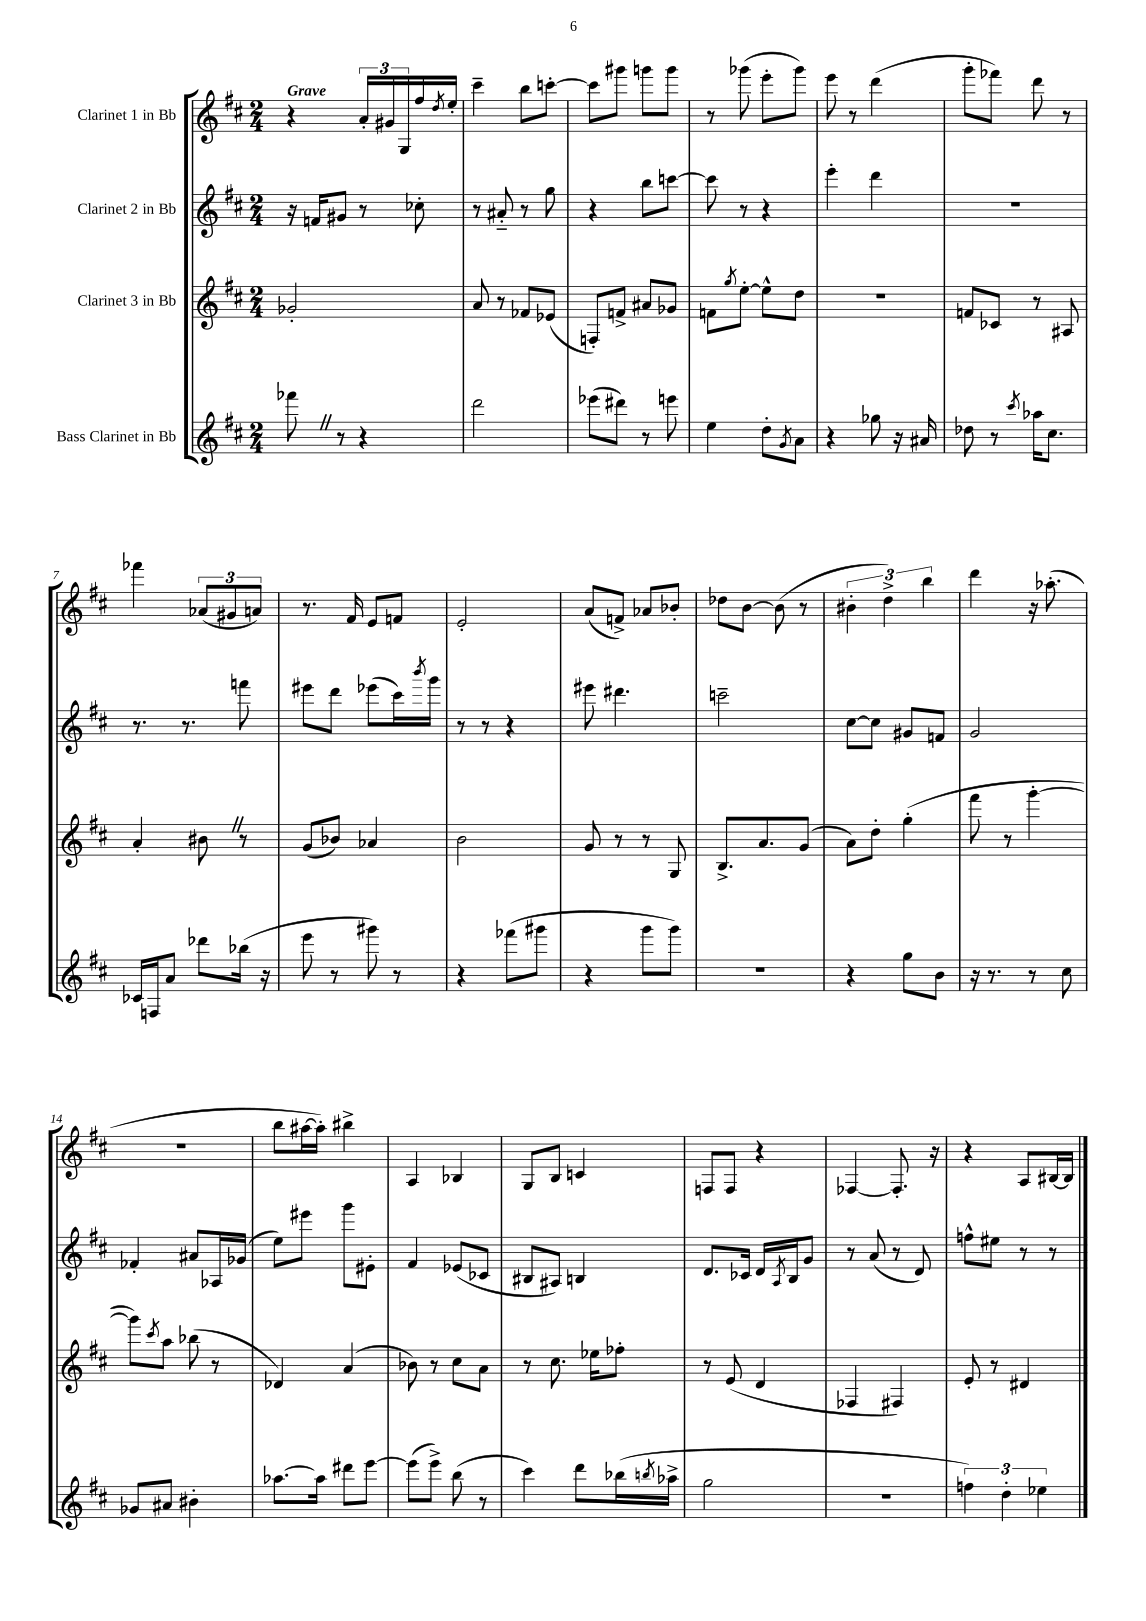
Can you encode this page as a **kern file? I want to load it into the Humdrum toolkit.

**kern	**kern	**kern	**kern
*staff4	*staff3	*staff2	*staff1
*clefG2	*clefG2	*clefG2	*clefG2
*k[f#c#]	*k[f#c#]	*k[f#c#]	*k[f#c#]
*M2/4	*M2/4	*M2/4	*M2/4
8fff-	2g-'	16r	4r
.	.	16f	.
8r	.	8g#	.
4r	.	8r	24a'
.	.	.	24g#
.	.	.	24G
.	.	8cc-'	16ff#
.	.	.	8qdd
.	.	.	16ee'
=	=	=	=
2ddd	8a	8r	4ccc#~
.	8r	8a#'~	.
.	8f-	8r	8bb
.	(8e-	8gg	[8ccc'
=	=	=	=
(8eee-	8F')	4r	8ccc]
8ddd#)	8f^	.	8ggg#
8r	8a#	8bb	8ggg
8eee	8g-	[8ccc	8ggg
=	=	=	=
4ee	8f	8ccc]	8r
.	8qgg	.	.
.	[8ee'	8r	(8ggg-
8dd'	8ee^^]	4r	8eee'
8qg	.	.	.
8a	8dd	.	8ggg-)
=	=	=	=
4r	2r	4eee'	8eee
.	.	.	8r
8gg-	.	4ddd	(4ddd
16r	.	.	.
16a#	.	.	.
=	=	=	=
8dd-	8f	2r	8ggg'
8r	8c-	.	8fff-)
8qccc#	.	.	.
16aa-	8r	.	8ddd
8.cc#	.	.	.
.	8A#	.	8r
=	=	=	=
16c-	4a'	8.r	4fff-
16F	.	.	.
8a	.	.	.
.	.	8.r	.
8ddd-	8b#	.	(12a-
.	.	.	12g#
(16bb-	8r	8fff	.
.	.	.	12a)
16r	.	.	.
=	=	=	=
8eee	(8g	8eee#	8.r
8r	8b-)	8ddd	.
.	.	.	16f#
8ggg#)	4a-	(8eee-	8e
8r	.	16ccc#)	8f
.	.	8qbbb	.
.	.	16ggg	.
=	=	=	=
4r	2b	8r	2e'
.	.	8r	.
(8fff-	.	4r	.
8ggg#	.	.	.
=	=	=	=
4r	8g	8eee#	(8a
.	8r	4.ddd#	8f^)
8ggg	8r	.	8a-
8ggg)	8G	.	8b-'
=	=	=	=
2r	8.B^	2ccc~	8dd-
.	.	.	[8b
.	8.a	.	.
.	.	.	(8b]
.	(8g	.	8r
=	=	=	=
4r	8a)	[8cc#	6b#'
.	8dd'	8cc#]	.
.	.	.	6dd^)
8gg	(4gg'	8g#	.
.	.	.	6bb
8b	.	8f	.
=	=	=	=
16r	8fff#	2g	4ddd
8.r	.	.	.
.	8r	.	.
8r	[4ggg'	.	16r
.	.	.	(8.aa-'
8cc#	.	.	.
=	=	=	=
8g-	8ggg])	4f-'	2r
.	8qccc#	.	.
8a#	8aa	.	.
4b#'	(8bb-	8a#	.
.	8r	16A-	.
.	.	(16g-	.
=	=	=	=
[8.aa-	4d-)	8ee)	8bb
.	.	8eee#	[16aa#
16aa-]	.	.	16aa#'])
8ddd#	(4a	8ggg	4bb#^
[8eee	.	8e#'	.
=	=	=	=
(8eee]	8b-)	4f#	4A
8eee^)	8r	.	.
(8bb	8cc#	(8e-	4B-
8r	8a	8c-	.
=	=	=	=
4ccc#)	8r	8B#	8G
.	8.cc#	8A#)	8B
8ddd	.	4B	4c
.	16ee-	.	.
(16bb-	8ff-'	.	.
8qbb	.	.	.
16aa-^	.	.	.
=	=	=	=
2gg	8r	8.d	8F
.	(8e	.	8F
.	.	16c-	.
.	4d	16d	4r
.	.	8qA	.
.	.	16B	.
.	.	8g	.
=	=	=	=
2r	4F-	8r	[4F-
.	.	(8a	.
.	4F#)	8r	8.F-']
.	.	8d)	.
.	.	.	16r
=	=	=	=
6ff)	8e'	8ff^^	4r
.	8r	8ee#	.
6dd'	.	.	.
.	4d#	8r	8A
6ee-	.	.	.
.	.	8r	[16B#
.	.	.	16B#]
==	==	==	==
*-	*-	*-	*-
